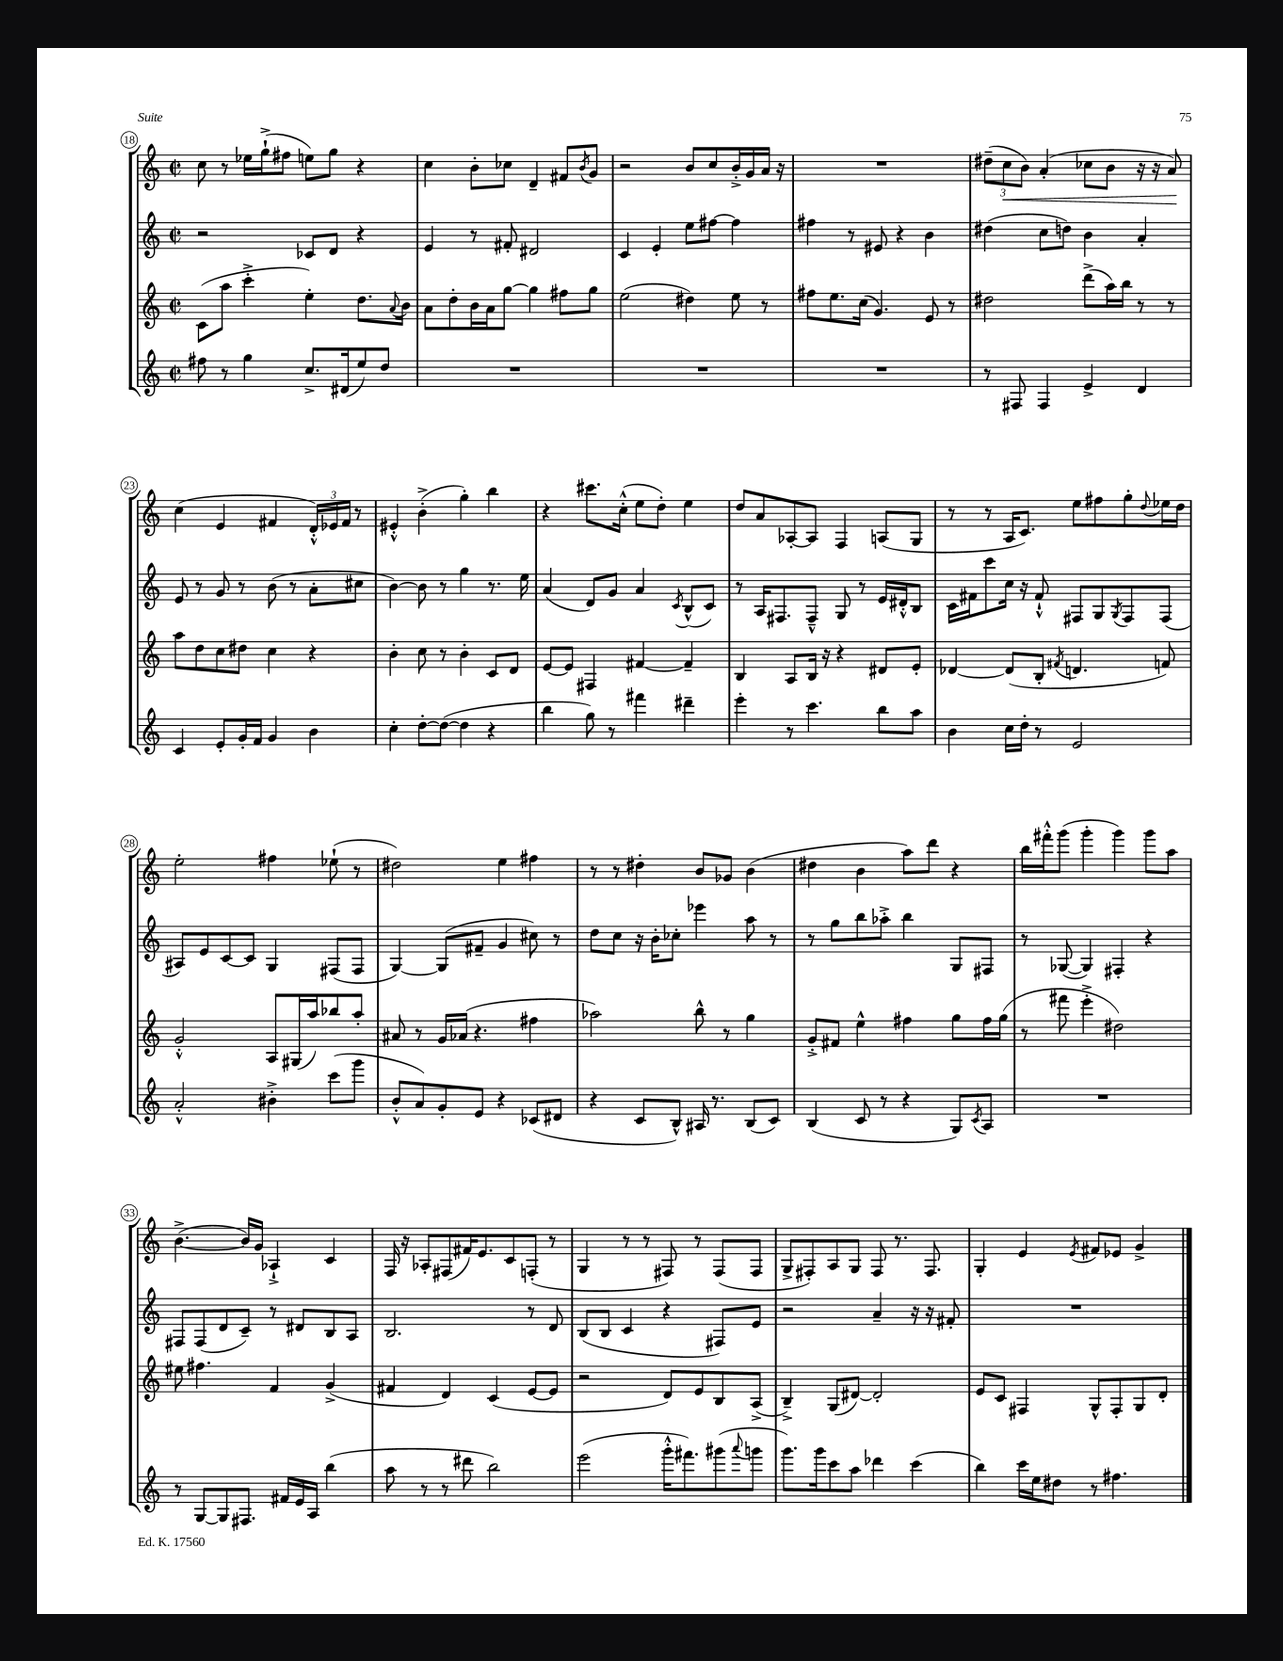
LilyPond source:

<<
\new StaffGroup <<
\new Staff = "s0" {
    \clef treble \key c \major \defaultTimeSignature \time 2/2
    c''8 r8 ees''16 g''16-!->( fis''8 e''8) g''8 r4 |
    c''4 b'8-. ces''8 d'4-- fis'8 \acciaccatura { b'8 } g'8 |
    r2 b'8 c''8 b'16-.-> g'16 a'16 r16 |
    R1 |
    \tuplet 3/2 { dis''8--( c''8\< b'8) } a'4-.( ces''8 b'8 r16 r16 a'8\!) |
    c''4( e'4 fis'4 \tuplet 3/2 { d'16-.-^) ees'16 fis'16 } r8 |
    eis'4-.-^ b'4-.->( g''4-.) b''4 |
    r4 cis'''8. c''16-.-^( e''8 d''8-.) e''4 |
    d''8 a'8 aes8~-. aes8 f4 a8( g8 |
    r8 r8 a16 c'8.) e''8 fis''8 g''8-. \appoggiatura { d''8 } ees''16 d''16 |
    e''2-. fis''4 ees''8-!( r8 |
    dis''2) e''4 fis''4 |
    r8 r8 dis''4-. b'8 ges'8 b'4( |
    dis''4 b'4 a''8) d'''8 r4 |
    b''16 fis'''16-.-^ g'''8( g'''4-. g'''4) g'''8 a''8 |
    b'4.~->( b'16) g'16 aes4-!-> c'4 |
    f16 r16 aes8-. fis8( fis'16) e'8. c'8 f8-.( r8 |
    g4 r8 r8 fis8) r8 fis8( fis8 |
    g8-> fis8-.) a8 g8 fis8 r8. fis8. |
    g4-. e'4 \acciaccatura { e'8 } fis'8 ees'8 g'4-> \bar "|." |
}
\new Staff = "s1" {
    \clef treble \key c \major \defaultTimeSignature \time 2/2
    r2 ces'8 d'8 r4 |
    e'4 r8 fis'8-. dis'2 |
    c'4 e'4-. e''8 fis''8~ fis''4 |
    fis''4 r8 eis'8 r4 b'4 |
    dis''4( c''8 d''8) b'4 a'4-. |
    e'8 r8 g'8 r8 b'8( r8 a'8-. cis''8 |
    b'4~) b'8 r8 g''4 r8. e''16 |
    a'4( d'8) g'8 a'4 \acciaccatura { c'8 } b8-^( c'8) |
    r8 a16 fis8. fis8---^ g8 r8 e'16 dis'16-.-^ b8 |
    c'16 fis'16 c'''8 c''16 r16 fis'8-!-^ fis8 g8 \acciaccatura { g8 } fis8 fis8( |
    ais8) e'8 c'8~ c'8 g4 fis8( fis8 |
    g4~) g8( fis'8-- g'4 cis''8) r8 |
    d''8 c''8 r16 b'16-. ces''8-. ees'''4 a''8 r8 |
    r8 g''8 b''8 aes''8-.-> b''4 g8 fis8 |
    r8 ges8~( ges4) fis4-. r4 |
    fis8 fis8( d'8 c'8--) r8 dis'8 b8 a8 |
    b2. r8 d'8 |
    b8( b8 c'4 r4 fis8) e'8 |
    r2 a'4-- r16 r16 fis'8-. |
    R1 \bar "|." |
}
\new Staff = "s2" {
    \clef treble \key c \major \defaultTimeSignature \time 2/2
    c'8( a''8 c'''4-.-> e''4-.) d''8. \appoggiatura { a'8 } b'16 |
    a'8 d''8-. b'16 a'16 g''8~ g''4 fis''8 g''8 |
    e''2( dis''4) e''8 r8 |
    fis''8 e''8. c''16( g'4.) e'8 r8 |
    dis''2 d'''8->( a''16) b''16 r8 r8 |
    a''8 d''8 c''8 dis''8 c''4 r4 |
    b'4-. c''8 r8 b'4-. c'8 d'8 |
    e'8~ e'8 fis4 fis'4~ fis'4-- |
    b4 a8 b16 r16 r4 dis'8 e'8-. |
    des'4~ des'8( b8-. \acciaccatura { fis'8 } d'4. f'8) |
    g'2-.-^ a8 gis16( a''16) bes''8 a''8-. |
    ais'8 r8 g'16 aes'16( r4. fis''4 |
    aes''2) b''8-^ r8 g''4 |
    g'8-.-> fis'8 e''4-^ fis''4 g''8 fis''16 g''16( |
    r8 fis'''8 e'''4-.-> dis''2) |
    eis''8 fis''4. f'4 g'4->( |
    fis'4 d'4) c'4( e'8~ e'8 |
    r2 d'8) e'8 b8 a8->( |
    b4--->) g8( dis'8~) dis'2-. |
    e'8 c'8 fis4 g8-^ fis8-. g8 d'8-. \bar "|." |
}
\new Staff = "s3" {
    \clef treble \key c \major \defaultTimeSignature \time 2/2
    fis''8 r8 g''4 c''8.-> dis'16( e''8) d''8 |
    R1 |
    R1 |
    R1 |
    r8 fis8 fis4 e'4-> d'4 |
    c'4 e'8-. g'16-. f'16 g'4 b'4 |
    c''4-. d''8~-. d''8~( d''4 r4 |
    b''4 g''8) r8 fis'''4 dis'''4-- |
    e'''4-. r8 c'''4. b''8 a''8 |
    b'4 c''16 d''16-. r8 e'2 |
    a'2-.-^ bis'4-.-> c'''8( g'''8 |
    b'8-.-^ a'8) g'8-. e'8 r4 ces'8( dis'8 |
    r4 c'8 b8-^) ais16 r8. b8( c'8) |
    b4( c'8 r8 r4 g8) \acciaccatura { c'8 } a8 |
    R1 |
    r8 g8~ g8 fis8. fis'16 e'16 a16 b''4( |
    a''8 r8 r8 dis'''8 b''2) |
    e'''2( g'''16-.-^ fis'''8.) gis'''8( \appoggiatura { a'''8 } g'''8 |
    g'''8.) g'''16 c'''8 a''8 des'''4 c'''4( |
    b''4) c'''16 e''16 dis''8 r8 fis''4. \bar "|." |
}
>>
>>
\layout { \context { \Score currentBarNumber = #18 \override BarNumber.stencil = #(make-stencil-circler 0.1 0.3 ly:text-interface::print) } }
